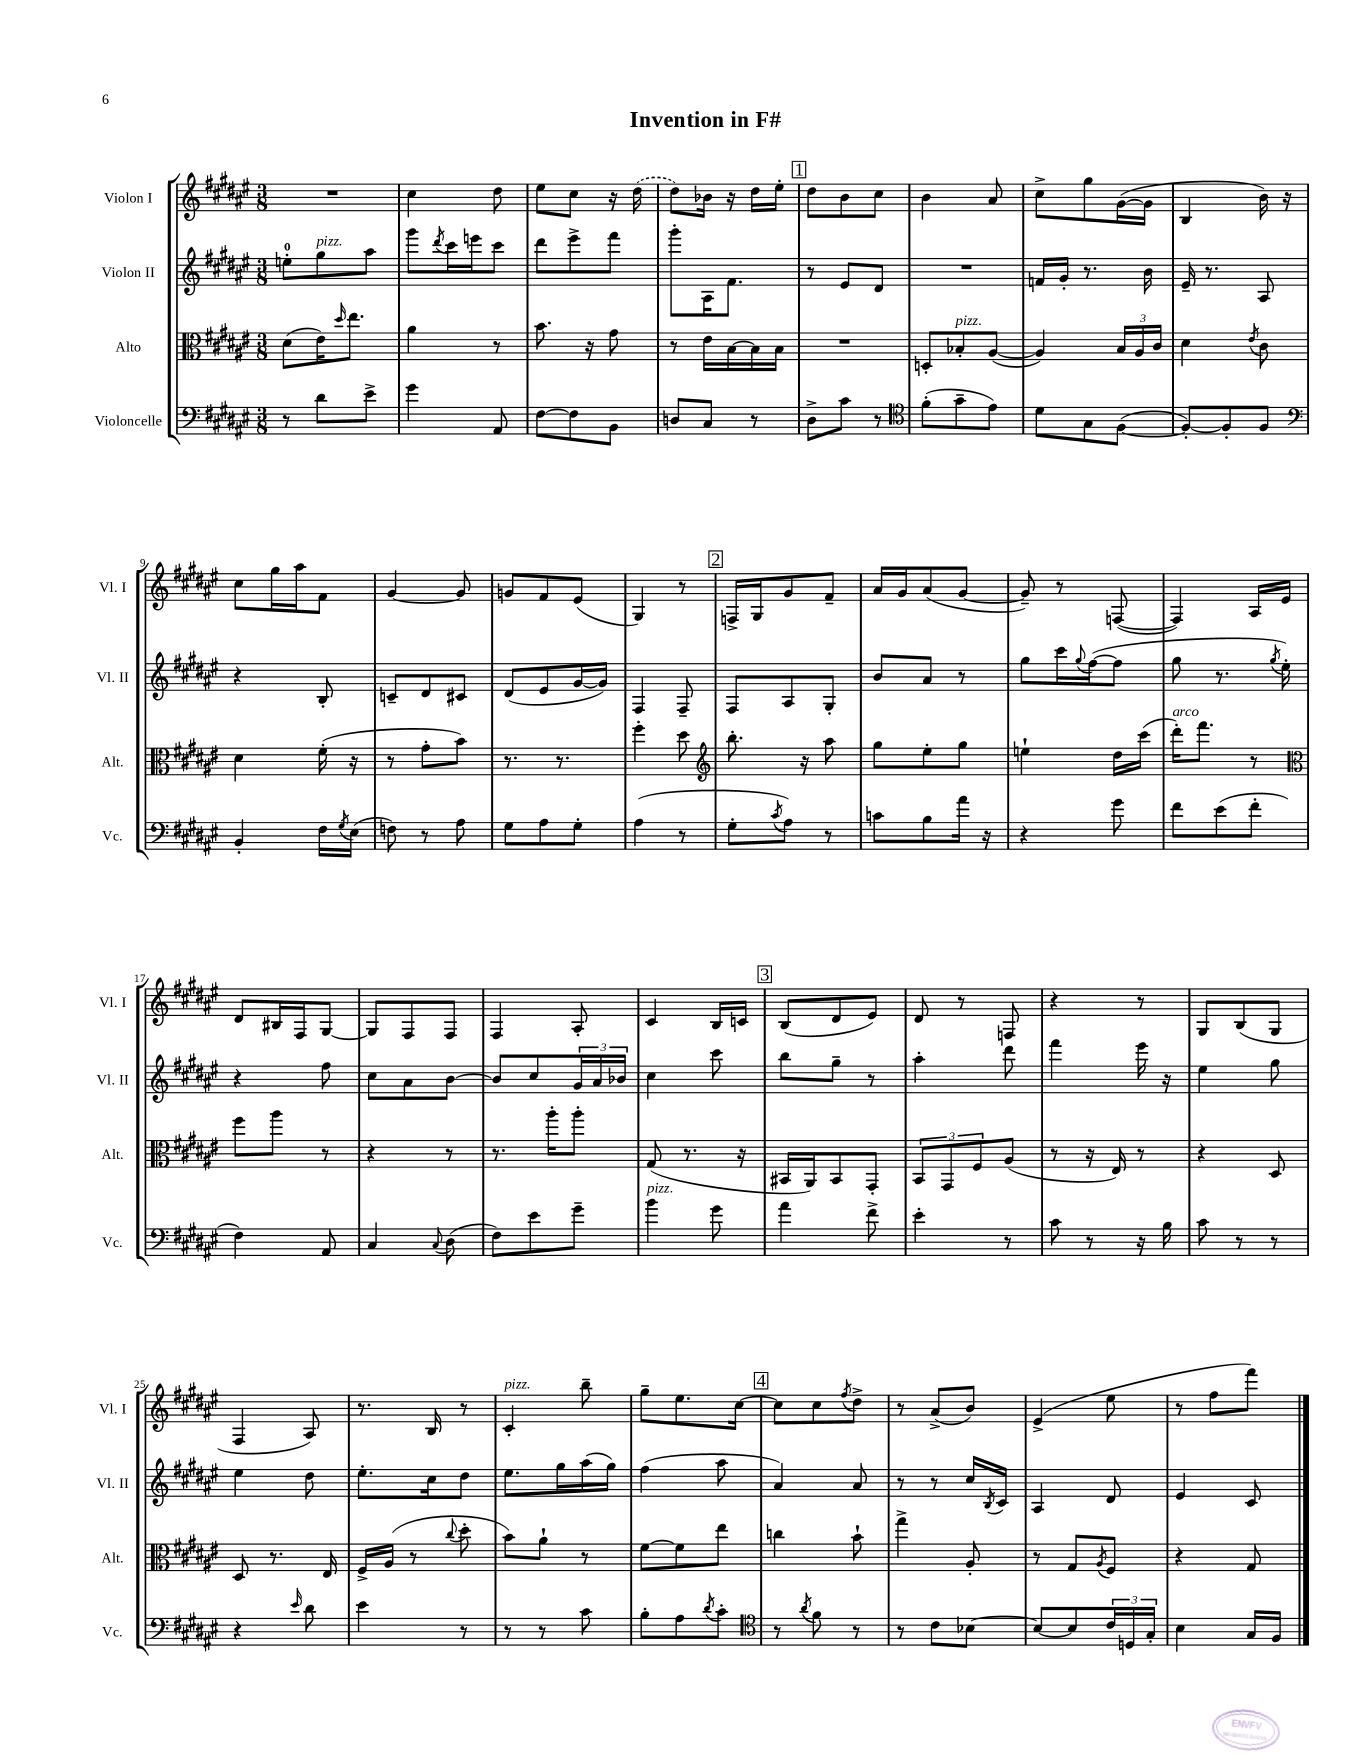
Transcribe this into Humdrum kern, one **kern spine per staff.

**kern	**kern	**kern	**kern
*staff4	*staff3	*staff2	*staff1
*clefF4	*clefC3	*clefG2	*clefG2
*k[f#c#g#d#a#e#]	*k[f#c#g#d#a#e#]	*k[f#c#g#d#a#e#]	*k[f#c#g#d#a#e#]
*M3/8	*M3/8	*M3/8	*M3/8
8r	(8d#	8ee'	4.r
8d#	16e#)	8gg#	.
.	16qqdd#	.	.
.	8.ee#	.	.
8e#^	.	8aa#	.
=	=	=	=
4g#	4a#	8ggg#	4cc#
.	.	8qddd#	.
.	.	16ccc#	.
.	.	16eee	.
8AA#	8r	8ccc#	8dd#
=	=	=	=
[8F#	8.b	8ddd#	8ee#
8F#]	.	8eee#^	8cc#
.	16r	.	.
8BB	8g#	8fff#	16r
.	.	.	(16dd#
=	=	=	=
8D	8r	8ggg#'	8dd#)
8C#	16e#	16A#	16b-
.	[16B	8.f#	16r
8r	16B]	.	16dd#
.	16B	.	16ee#'
=	=	=	=
8D#^	4.r	8r	8dd#
8c#	.	8e#	8b
8r	.	8d#	8cc#
=	=	=	=
*clefC4	*	*	*
(8f#'	8D'	4.r	4b
8g#~	8B-'	.	.
8e#)	([8A#	.	8a#
=	=	=	=
8d#	4A#])	16f	8cc#^
.	.	16g#'	.
8G#	.	8.r	8gg#
([8F#	24B	.	([16g#
.	24A#	.	.
.	.	16b	16g#]
.	24c#	.	.
=	=	=	=
8F#'_)	4d#	16e#~	4B
.	.	8.r	.
8F#']	.	.	.
.	8qe#	.	.
8F#	8c#	8A#	16b)
.	.	.	16r
=	=	=	=
*clefF4	*	*	*
4BB'	4d#	4r	8cc#
.	.	.	16gg#
.	.	.	16aa#
16F#	(16f#'	8B'	8f#
8qG#	.	.	.
(16E#	16r	.	.
=	=	=	=
8F)	8r	8c~	[4g#
8r	8g#'	8d#	.
8A#	8b)	8c#	8g#]
=	=	=	=
8G#	8.r	(8d#	8g
8A#	.	8e#	8f#
.	8.r	.	.
8G#'	.	[16g#	(8e#
.	.	16g#])	.
=	=	=	=
(4A#	4ff#'	4F#	4G#)
8r	8dd#	8F#~	8r
=	=	=	=
*	*clefG2	*	*
8G#'	8.bb'	8F#	16F^
.	.	.	16G#
8qc#	.	.	.
8A#)	.	8A#	8g#
.	16r	.	.
8r	8aa#	8G#'	8f#~
=	=	=	=
8c	8gg#	8b	16a#
.	.	.	16g#
8B	8ee#'	8a#	(8a#
16a#	8gg#	8r	[8g#
16r	.	.	.
=	=	=	=
4r	4ee`	8gg#	8g#~])
.	.	16ccc#	8r
.	.	8qqgg#	.
.	.	([16ff#	.
8g#	16dd#	8ff#]	([8F
.	(16ccc#	.	.
=	=	=	=
8f#	16ddd#')	8gg#	4F])
.	8.fff#	.	.
(8e#	.	8.r	.
8f#'	8r	.	16A#
.	.	8qgg#	.
.	.	16ee#')	16e#
=	=	=	=
*	*clefC3	*	*
4F#)	8ff#	4r	8d#
.	8aa#	.	16B#
.	.	.	16F#
8AA#	8r	8ff#	[8G#
=	=	=	=
4C#	4r	8cc#	8G#]
.	.	8a#	8F#
8qqC#	.	.	.
(8D#	8r	[8b	8F#
=	=	=	=
8F#)	8.r	8b]	4F#
8e#	.	8cc#	.
.	16aa#'	.	.
8g#~	8aa#'	24g#	8A#'
.	.	24a#	.
.	.	24b-	.
=	=	=	=
4b	(8G#	4cc#	4c#
.	8.r	.	.
8g#	.	8ccc#	16B
.	16r	.	16c
=	=	=	=
4a#	16BB#	8bb	(8B
.	16AA#)	.	.
.	8BB#	8gg#~	8d#
8f#^	8GG#'	8r	8e#)
=	=	=	=
4e#'	12BB	4aa#'	8d#
.	12GG#	.	.
.	.	.	8r
.	12F#	.	.
8r	(8A#	8ddd#	8F
=	=	=	=
8c#	8r	4fff#	4r
8r	16r	.	.
.	16E#)	.	.
16r	8r	16eee#	8r
16B	.	16r	.
=	=	=	=
8c#	4r	4ee#	8G#
8r	.	.	(8B
8r	8D#	8gg#	8G#
=	=	=	=
4r	8D#	4ee#	4F#
.	8.r	.	.
16qqe#	.	.	.
8d#	.	8dd#	8A#)
.	16E#	.	.
=	=	=	=
4e#	16F#^	8.ee#'	8.r
.	(16A#	.	.
.	8r	.	.
.	.	16cc#	16B
.	8qqcc#	.	.
8r	8dd#'	8dd#	8r
=	=	=	=
8r	8b)	8.ee#	4c#'
8r	8a#`	.	.
.	.	16gg#	.
8c#	8r	(16aa#	8bb~
.	.	16gg#)	.
=	=	=	=
8B'	[8f#	(4ff#	8gg#~
8A#	8f#]	.	8.ee#
8qd#	.	.	.
8c#'	8ee#	8aa#	.
.	.	.	[16cc#
=	=	=	=
*clefC4	*	*	*
8r	4cc	4a#)	8cc#]
8qa#	.	.	.
8f#	.	.	8cc#
.	.	.	8qff#
8r	8b`	8a#	8dd#^
=	=	=	=
8r	4gg#^	8r	8r
8c#	.	8r	(8a#^
[8B-	8A#'	16cc#	8b)
.	.	8qB	.
.	.	16c#	.
=	=	=	=
8B-_	8r	4A#	(4e#^
8B-]	8G#	.	.
.	8qA#	.	.
24c#	8F#	8d#	8ee#
24D	.	.	.
24G#'	.	.	.
=	=	=	=
4B	4r	4e#	8r
.	.	.	8ff#
16G#	8G#	8c#	8fff#)
16F#	.	.	.
==	==	==	==
*-	*-	*-	*-
